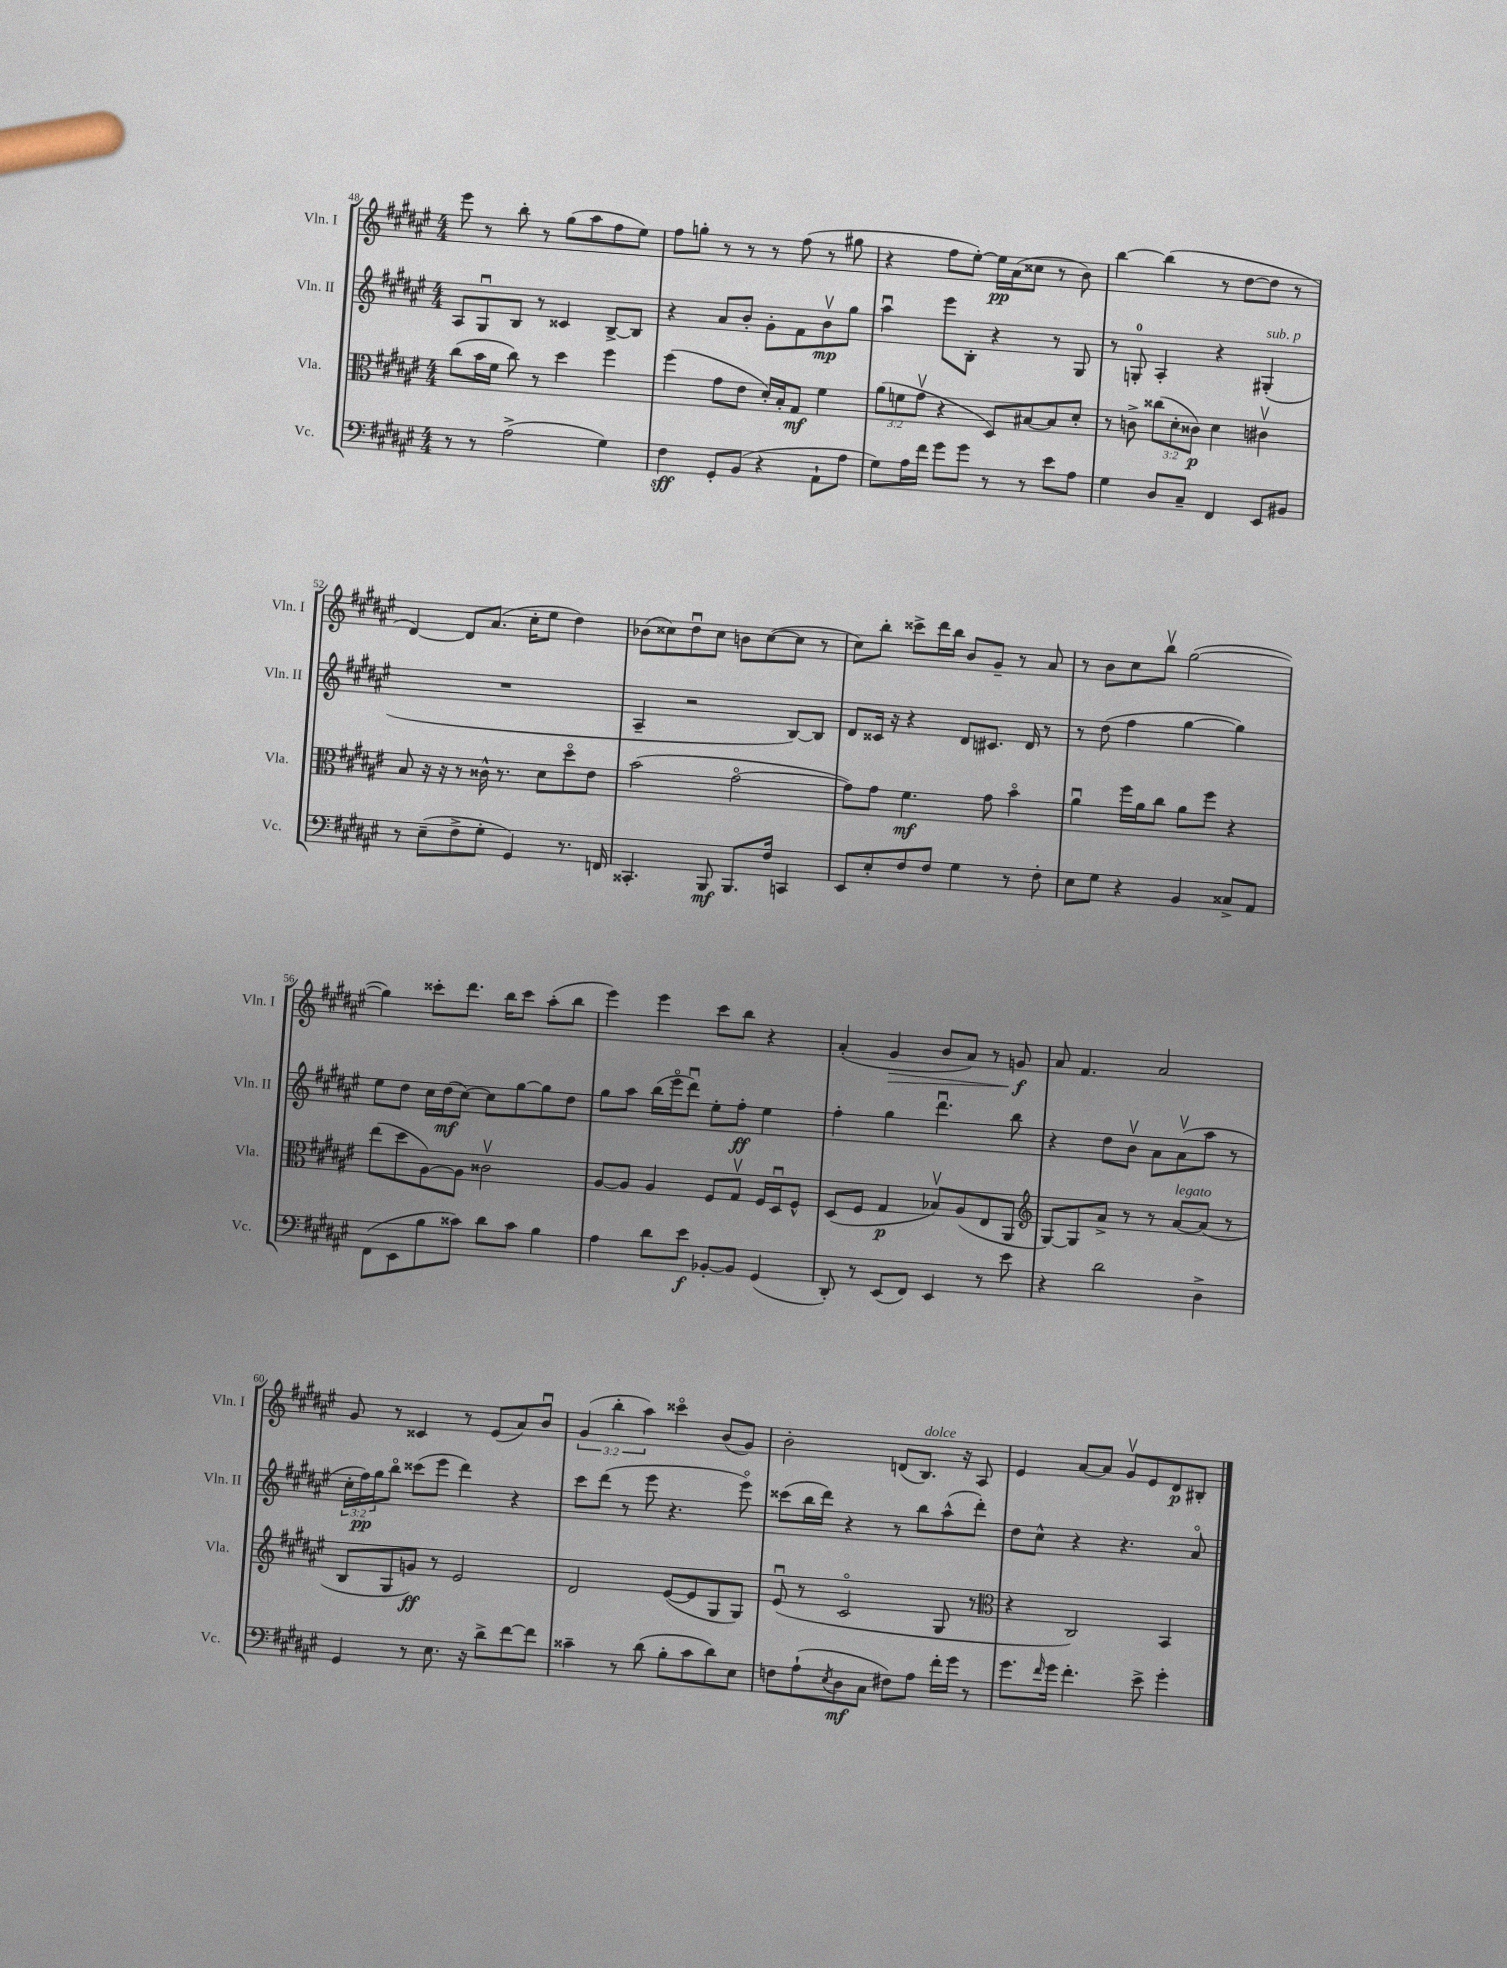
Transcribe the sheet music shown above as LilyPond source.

<<
\new StaffGroup <<
\new Staff = "s0" \with { instrumentName = "Vln. I" shortInstrumentName = "Vln. I" } {
    \clef treble \key fis \major \numericTimeSignature \time 4/4 \override Staff.TupletNumber.text = #tuplet-number::calc-fraction-text
    eis'''8 r8 b''8-. r8 gis''8( ais''8 fis''8 eis''8) |
    fis''8 g''8-. r8 r8 r8 fis''8( r8 gis''8 |
    r4 fis''8 eis''8~-.) eis''16\pp ais'16( cisis''8 r8 b'8) |
    b''4~ b''4( r8 dis''8~ dis''8 r8 |
    dis'4~) dis'8 ais'8.( cis''16-. eis''8 dis''4) |
    bes'8( cisis''8) dis''8\downbow cisis''8 b'8 cisis''8~( cisis''8 r8 |
    cis''8) b''8-. cisis'''8-> dis'''16 b''16 b'8 gis'8-- r8 ais'8 |
    r8 b'8 cis''8 b''8\upbow gis''2~( |
    gis''4) cisis'''8-. dis'''8. b''16 cisis'''8 ais''8-.( b''8 |
    eis'''4) eis'''4 cis'''8 b''8 r4 |
    ais'4-.( gis'4\> b'8 ais'8) r8 g'8\f\! |
    ais'8 fis'4. ais'2 |
    gis'8 r8 cisis'4 r8 eis'8( ais'8) b'8\downbow |
    \tuplet 3/2 { gis'4( b''4-. ais''4) } cisis'''4\flageolet b'8( gis'8) |
    b'2-. d'8( b8.^\markup { \italic "dolce" }) r16 ais8 |
    eis'4 ais'8~ ais'8 gis'8\upbow eis'8 dis'8\p bis8-. \bar "|." |
}
\new Staff = "s1" \with { instrumentName = "Vln. II" shortInstrumentName = "Vln. II" } {
    \clef treble \key fis \major \numericTimeSignature \time 4/4 \override Staff.TupletNumber.text = #tuplet-number::calc-fraction-text
    ais8 gis8\downbow b8 r8 cisis'4 b8~-> b8 |
    r4 ais'8 b'8-. gis'8-. fis'8 b'8\upbow\mp gis''8 |
    ais''4\downbow eis'''8 b8-. r4 r8 gis8 |
    r8 g8-0-. ais4-. r4 gis4-.^\markup { \italic "sub. p" }( |
    R1 |
    ais4-- r2 b8~) b8 |
    dis'8 cisis'16 r16 r4 dis'8 cis'8. dis'16 r8 |
    r8 dis''8( fis''4 gis''4~ gis''4) |
    eis''8 dis''8 cis''16 dis''16\mf( cis''8~) cis''8 gis''8~ gis''8 dis''8 |
    gis''8 ais''8 b''16( eis'''16\flageolet dis'''8\downbow) eis''8-. fis''8-.\ff eis''4 |
    fis''4-. gis''4 dis'''4.\downbow b''8 |
    r4 dis''8 b'8\upbow ais'8 ais'8\upbow( ais''8 r8 |
    \tuplet 3/2 { cis''16-. fis''16\pp) gis''16 } b''8\flageolet cisis'''8( eis'''8 dis'''4) r4 |
    cis'''8 dis'''8( r8 eis'''8 r4. eis'''8\flageolet) |
    cisis'''8( b''16 dis'''16) r4 r8 b''8 ais''8-^( dis'''8-.) |
    dis''8 cis''8-^ r4 r4. ais'8\flageolet \bar "|." |
}
\new Staff = "s2" \with { instrumentName = "Vla." shortInstrumentName = "Vla." } {
    \clef alto \key fis \major \numericTimeSignature \time 4/4 \override Staff.TupletNumber.text = #tuplet-number::calc-fraction-text
    cis''8( b'16 fis'16 cis''8) r8 dis''4 fis''4 |
    fis''4( gis'8 eis'8 dis'16-.) b16-. gis8\mf fis'4 |
    \tuplet 3/2 { ais'8( f'8 gis'8\upbow } r4 dis8) bis8~ bis8 dis'8-. |
    r8 c'8-> \tuplet 3/2 { cisis''8( dis'8-. cisis'8\p) } dis'4 cis'4\upbow |
    b8 r16 r16 r8 cisis'16-^ r8. dis'8 dis''8\flageolet eis'8 |
    b'2( gis'2~\flageolet |
    gis'8) gis'8 fis'4.\mf gis'8 b'4\flageolet |
    ais'4\downbow fis''16 ais'16 cis''8 ais'8 fis''8 r4 |
    eis''8( dis''8 ais8~) ais8 cisis'2\upbow |
    ais8~ ais8 ais4 fis8 gis8\upbow fis16 dis16\downbow fis8-^ |
    dis8( fis8 gis4\p bes8\upbow) ais8( eis8 ais,8 |
    \clef treble gis8~) gis8 ais'8-> r8 r8 ais'8~^\markup { \italic "legato" } ais'8( r8 |
    b8 gis8 g'8\ff) r8 eis'2 |
    dis'2 eis'8~( eis'8 gis8 gis8) |
    eis'8\downbow( r8 cis'2\flageolet gis8 r8 |
    \clef alto r4 cis2) b,4 \bar "|." |
}
\new Staff = "s3" \with { instrumentName = "Vc." shortInstrumentName = "Vc." } {
    \clef bass \key fis \major \numericTimeSignature \time 4/4
    r8 r8 ais2->( gis4) |
    fis4\sff gis,8-. b,8( r4 ais,8-! ais8 |
    gis8) ais16 fis'16 gis'8 gis'8 r8 r8 eis'8 ais8 |
    gis4 dis8 cis8-- fis,4 eis,8 bis,8 |
    r8 eis8--( fis8-> gis8-. gis,4) r8. f,16 |
    cisis,4.-. b,,8\mf b,,8. fis16 c,4 |
    eis,8 eis8-. fis8 fis8 gis4 r8 fis8-. |
    eis8 gis8 r4 b,4 cisis8-> ais,8 |
    fis,8( eis,8 b8 cisis'8) dis'8 cisis'8 b4 |
    ais4 dis'8 eis'8\f bes,8~-. bes,8 gis,4( |
    dis,8-.) r8 eis,8( fis,8) eis,4 r8 eis'8 |
    r4 dis'2 dis4-> |
    gis,4 r8 eis8. r16 dis'8-> fis'8~ fis'8 |
    cisis'4-- r8 dis'8( b8-. cisis'8 dis'8) eis8 |
    f8 ais8-!( \acciaccatura { eis8 } dis8\mf cis8 fis8) ais8 fis'16-. gis'16 r8 |
    gis'8. \grace { fis'16 } gis'16 fis'4.-. eis'8-> gis'4-. \bar "|." |
}
>>
>>
\layout { \context { \Score currentBarNumber = #48 } }
